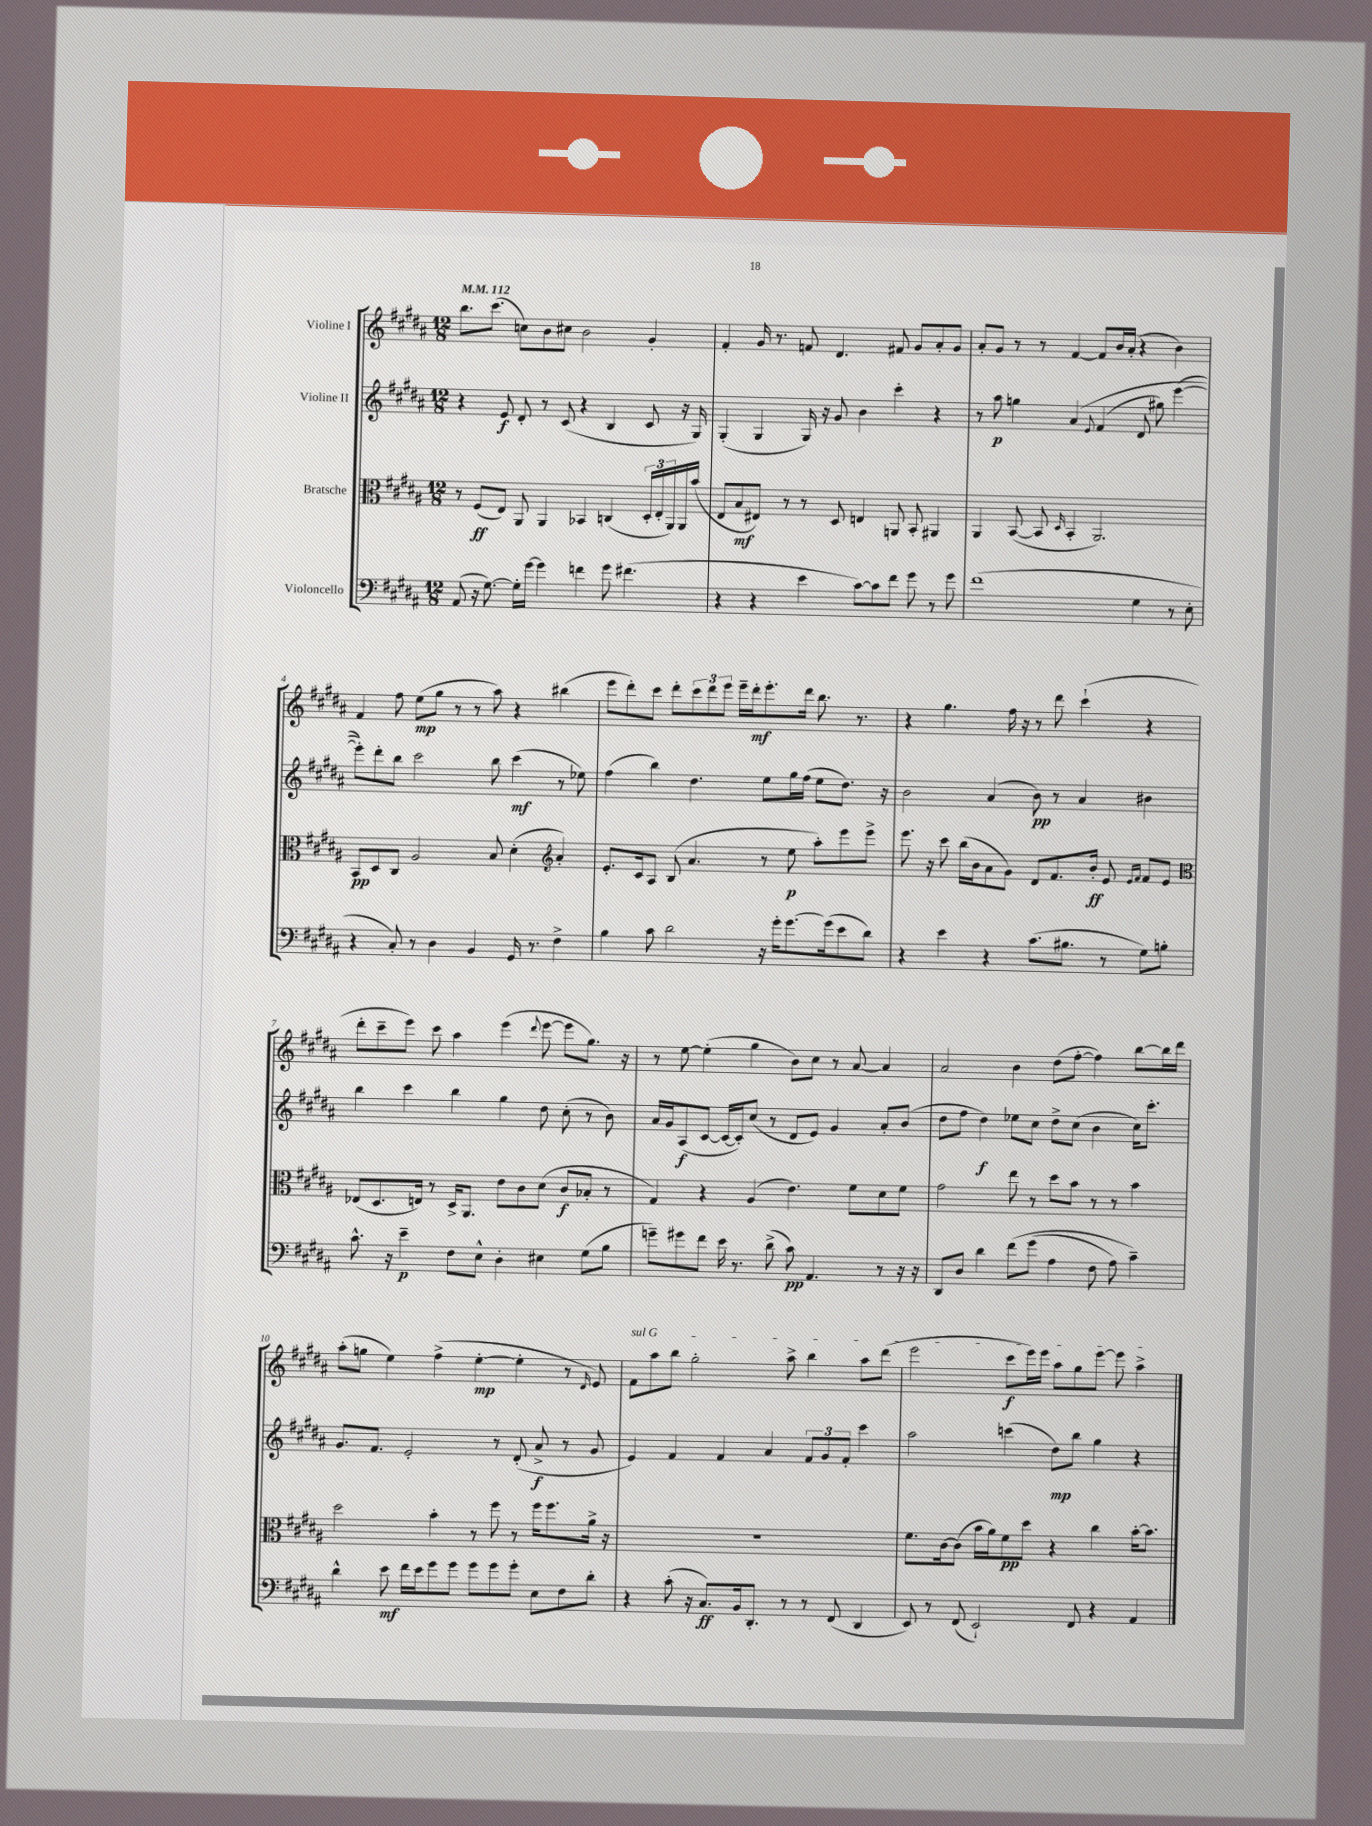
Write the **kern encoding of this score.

**kern	**kern	**kern	**kern
*staff4	*staff3	*staff2	*staff1
*clefF4	*clefC3	*clefG2	*clefG2
*k[f#c#g#d#a#]	*k[f#c#g#d#a#]	*k[f#c#g#d#a#]	*k[f#c#g#d#a#]
*M12/8	*M12/8	*M12/8	*M12/8
*MM112	*MM112	*MM112	*MM112
(8AA#	8r	4r	8.bb
16r	(8F#	.	.
[8.G#)	.	.	(8.ccc#
.	8E)	8e	.
16G#']	8AA#	8d#'	8cc)
[16g#	.	.	.
4g#]	4AA#	8r	8b
.	.	(8c#	8cc#
4f	4BB-	4r	2b
8g#	(4C	4B	.
(4.f#	.	.	.
.	24D#'	8c#	4g#'
.	24E'	.	.
.	24AA#)	.	.
.	16AA#	16r	.
.	(16b	16G#)	.
=	=	=	=
4r	8E	(4G#'	4f#'
.	8B	.	.
4r	8E#)	4G#	16g#
.	.	.	8.r
.	8r	.	.
4e	8r	16G#)	8f
.	.	16r	.
.	8D#	8g#	4.d#
[8c#)	4E	4b	.
8c#]	.	.	.
8f#	8AA	4ccc#'	8f#
8g#	8BB'	.	8g#
8r	4AA#	4r	8a#'
8g#	.	.	8g#
=	=	=	=
(1f#	4AA#	8r	8a#'
.	.	8aa#	8g#
.	([8BB	4gg	8r
.	8BB]	.	8r
.	16qqD#	.	.
.	4BB'	&(4a#	[4f#
.	.	8qqe	.
.	2.AA#)	(4f#	8f#]
.	.	.	16b
.	.	.	(16a#'
4G#	.	8d#	4r
.	.	8gg#)	.
8r	.	([4eee	4b)
8E'	.	.	.
=	=	=	=
4r	8BB	8eee'])&)	4f#
.	8D#	8ddd#'	.
8C#')	8C#	8bb	8ff#
8r	2A#	2ccc#	(8ee
4D#	.	.	8gg#
.	.	.	8r
4BB	.	.	8r
.	8B	8bb	8aa#)
16GG#	(4d#'	(4ccc#	4r
8.r	.	.	.
*	*clefG2	*	*
4F#^	4a#')	8r	(4bb#
.	.	8ee-)	.
=	=	=	=
4B	8.e'	(4ff#	8eee
.	.	.	8ddd#')
.	16c#	.	.
8c#	8A#	4bb)	8ccc#
2d#	(8B	.	8ddd#'
.	4.a#	4.dd#	12ccc#
.	.	.	12ddd#
.	.	.	12eee
.	.	.	16eee~
.	.	.	16ddd#'
16r	8r	8ee	8.eee'
16g#'	.	.	.
[8.g#	8ee	16gg#	.
.	.	(16ff#	16ddd#
.	8aa#')	8ee	8.bb
(16g#]	.	.	.
8e	8eee	8.dd#)	.
.	.	.	8.r
8d#)	8eee^	.	.
.	.	16r	.
=	=	=	=
4r	8.eee	2b	4r
.	16r	.	.
4e	8ccc#	.	4.gg#
.	(16bb	.	.
.	16b	.	.
4r	8a#	(4a#	.
.	8g#)	.	16ff#
.	.	.	16r
(8.c#	8d#	8b)	8r
.	8.f#	8r	8ddd#
8.B#	.	.	.
.	.	4a#	(4ccc#`
.	16b'	.	.
8r	8e	.	.
.	16qqe	.	.
.	16qqf#	.	.
8G#)	8f#	4b#	4r
8B'	8e	.	.
=	=	=	=
*	*clefC3	*	*
8.c#^^	(8E-	4bb	8ddd#'
.	8.D#	.	8ccc#~
16r	.	.	.
4e~	.	4ccc#	8eee)
.	16E)	.	.
.	8r	.	8ccc#
8F#	16D#^	4bb	4aa#
.	8.AA#	.	.
8E^^	.	.	.
4D#'	8e	4gg#	(4eee
.	8c#	.	.
.	.	.	8qqddd#
4E#	(8d#	8dd#	[8eee
.	8c#	(8cc#'	8eee]
(8G#	8B-'	8r	8.gg#)
8B	8r	8b)	.
.	.	.	16r
=	=	=	=
8g~)	4G#)	16a#	8r
.	.	16g#	.
8g#	.	(8A#	[8ee
8f#	4r	[8c#	(4ee']
16e	.	16c#_	.
8.r	.	16c#'])	.
.	(4A#	(8cc#	4gg#
(8d#^	.	8r	.
8c#)	4.e)	8d#	8b)
4.AA#	.	8e)	8cc#
.	.	4g#	8r
.	8f#	.	[8a#
8r	8d#	8a#'	4a#]
16r	8f#	(8b	.
16r	.	.	.
=	=	=	=
8DD#	2g#	8dd#	2a#
8D#	.	8ff#	.
4d#	.	4dd#)	.
&(8f#	8ee	8ee-	4b
(8g#	8r	8cc#	.
4A#	8dd#	8dd#^	(8dd#
.	8b	(8cc#	[8ff#'
8F#	8r	4b	4ff#])
8A#)	8r	.	.
4c#~&)	4b	16cc#)	[8bb
.	.	8.ccc#'	.
.	.	.	16bb]
.	.	.	16ddd#
=	=	=	=
4d#^^	2dd#	8.g#	(8aa#'
.	.	.	8gg
.	.	8.f#	.
8e	.	.	4ee)
16f#	.	2e'	.
16e	.	.	.
8g#	4b'	.	(4ff#^
8g#	.	.	.
8g#	8r	.	[4ee'
8g#	8ff#	8r	.
8g#'	8r	(8d#'	4ee']
8E	16ff#	8a#^	.
.	8.ff#	.	.
8F#	.	8r	8r
.	.	.	16qqd#
8d#'	16a#^	8g#	8e)
.	16r	.	.
=	=	=	=
4r	1.r	4e)	8f#
.	.	.	8aa#
(8c#'	.	4f#	8bb
16r	.	.	2gg#'
8.C#)	.	.	.
.	.	4f#	.
16BB	.	.	.
8.DD#'	.	.	.
.	.	4a#	.
8r	.	.	8aa#^
8r	.	12f#	4bb
.	.	12g#	.
(8FF#	.	.	.
.	.	12f#'	.
4DD#	.	4ccc#	8aa#
.	.	.	(8ddd#
=	=	=	=
8EE)	8.f#	2aa#	2eee
8r	.	.	.
.	[16c#	.	.
(8FF#	(8c#]	.	.
2EE`)	16b	.	.
.	16a#)	.	.
.	8f#	(4ccc	8ccc#
.	8dd#	.	16eee)
.	.	.	16eee
.	4r	8dd#)	8aa#
8FF#	.	8bb	8gg#
4r	4cc#	4gg#	[8eee
.	.	.	8eee]
4AA#	[16b'	4r	4aa#^
.	8.b]	.	.
==	==	==	==
*-	*-	*-	*-
